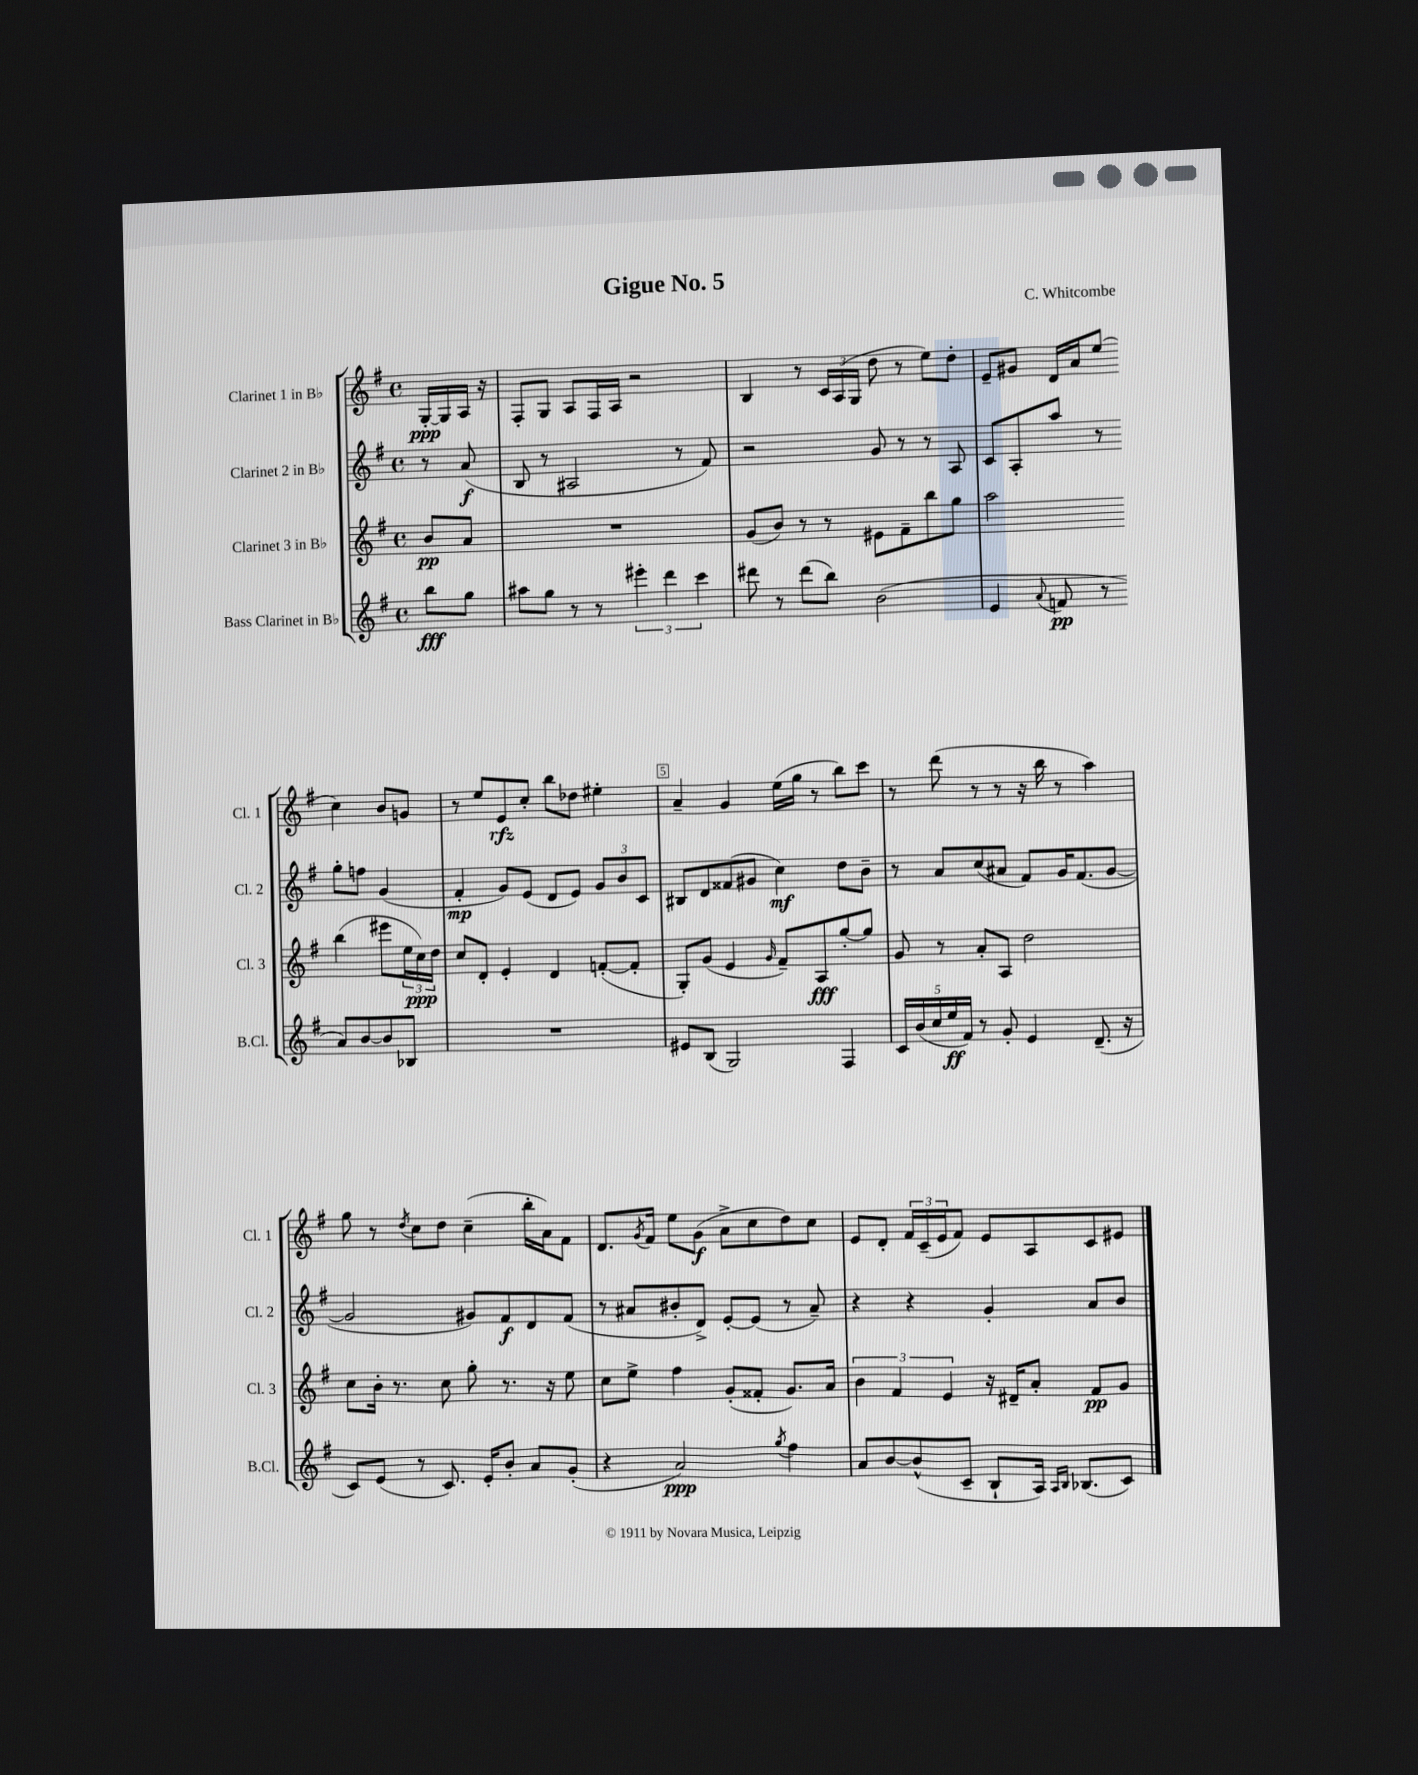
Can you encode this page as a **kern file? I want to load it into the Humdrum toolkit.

**kern	**kern	**kern	**kern
*staff4	*staff3	*staff2	*staff1
*clefG2	*clefG2	*clefG2	*clefG2
*k[f#]	*k[f#]	*k[f#]	*k[f#]
*M4/4	*M4/4	*M4/4	*M4/4
*met(c)	*met(c)	*met(c)	*met(c)
8bb	8b	8r	[16G'
.	.	.	16G]
8gg	8a	(8a	16A
.	.	.	16r
=	=	=	=
8aa#	1r	8B	8F#'
8gg	.	8r	8G
8r	.	2A#	8A
8r	.	.	16F#
.	.	.	16A
6eee#'	.	.	2r
6ddd	.	.	.
.	.	8r	.
6ccc	.	.	.
.	.	8f#)	.
=	=	=	=
8ddd#	(8g	2r	4B
8r	8b)	.	.
(8ddd#	8r	.	8r
8bb)	8r	.	24c
.	.	.	(24A
.	.	.	24G
(2b	8e#	8g	8dd
.	8f#~	8r	8r
.	8bb	8r	8ee)
.	8gg	8A	8dd'
=	=	=	=
4e	2aa	8c	8e~
.	.	8A'	8g#
8qqa	.	.	.
8f	.	8aa	16d
.	.	.	16a
8r	.	8r	(8ee
8a)	(4bb	8gg'	4cc)
[8b	.	8ff	.
8b]	8eee#	(4g	8b
8B-	24ee	.	8g
.	24cc)	.	.
.	24dd	.	.
=	=	=	=
1r	8cc	4f#'	8r
.	8d'	.	8ee
.	4e'	8g)	8e
.	.	(8e	8cc'
.	4d	8d	8bb
.	.	8e)	8dd-
.	([8f'	12g	4ee#'
.	.	12b	.
.	8f']	.	.
.	.	12c	.
=	=	=	=
8e#	8G')	8B#	4a~
(8B	(8g	8d	.
2G)	4e	(8f##	4g
.	.	8g#	.
.	16qqg	.	.
.	8f#~)	4cc)	(16ee
.	.	.	16gg
.	8A	.	8r
4F#	[8gg'	8dd	8bb)
.	8gg]	8b~	8ccc
=	=	=	=
20c	8g	8r	8r
(20b	.	.	.
20cc	.	.	.
.	8r	8a	(8ddd
20ee	.	.	.
20f#)	.	.	.
8r	8a'	(8cc	8r
8g'	8A	8a#	8r
4e	2dd	8f#)	16r
.	.	.	16bb
.	.	16g	8r
.	.	(8.f#	.
(8.d~	.	.	4aa)
.	.	[8g	.
16r	.	.	.
=	=	=	=
8c)	8cc	2g]	8gg
(8e	16b'	.	8r
.	8.r	.	.
.	.	.	8qdd
8r	.	.	8cc
8.c)	8cc	.	8dd
.	8gg'	8g#)	(4cc~
16e'	.	.	.
8b'	8.r	8f#	.
8a	.	8d	16bb'
.	16r	.	16a)
(8g'	8ee	(8f#	8f#
=	=	=	=
4r	8cc	8r	8.d
.	8ee^	8a#	.
.	.	.	8qg
.	.	.	16f#
2a)	4ff#	8b#'	8ee
.	.	8d^)	(8g
.	(8g'	[8e'	8a^
.	8f##'	(8e]	8cc
8qgg	.	.	.
4ff#	8.g)	8r	8dd)
.	.	8a#~)	8cc
.	16a	.	.
=	=	=	=
8a	6b	4r	8e
[8b	.	.	8d'
.	6f#	.	.
(8b^^]	.	4r	24f#
.	.	.	(24c~
.	6e	.	24e
8c~	.	.	8f#)
8B`	16r	4g'	8e
.	16d#~	.	.
16A)	8a'	.	8A
16qqA	.	.	.
16qqB	.	.	.
(8.B-	.	.	.
.	8f#	8a	8c
8c)	8g	8b	8e#
==	==	==	==
*-	*-	*-	*-
